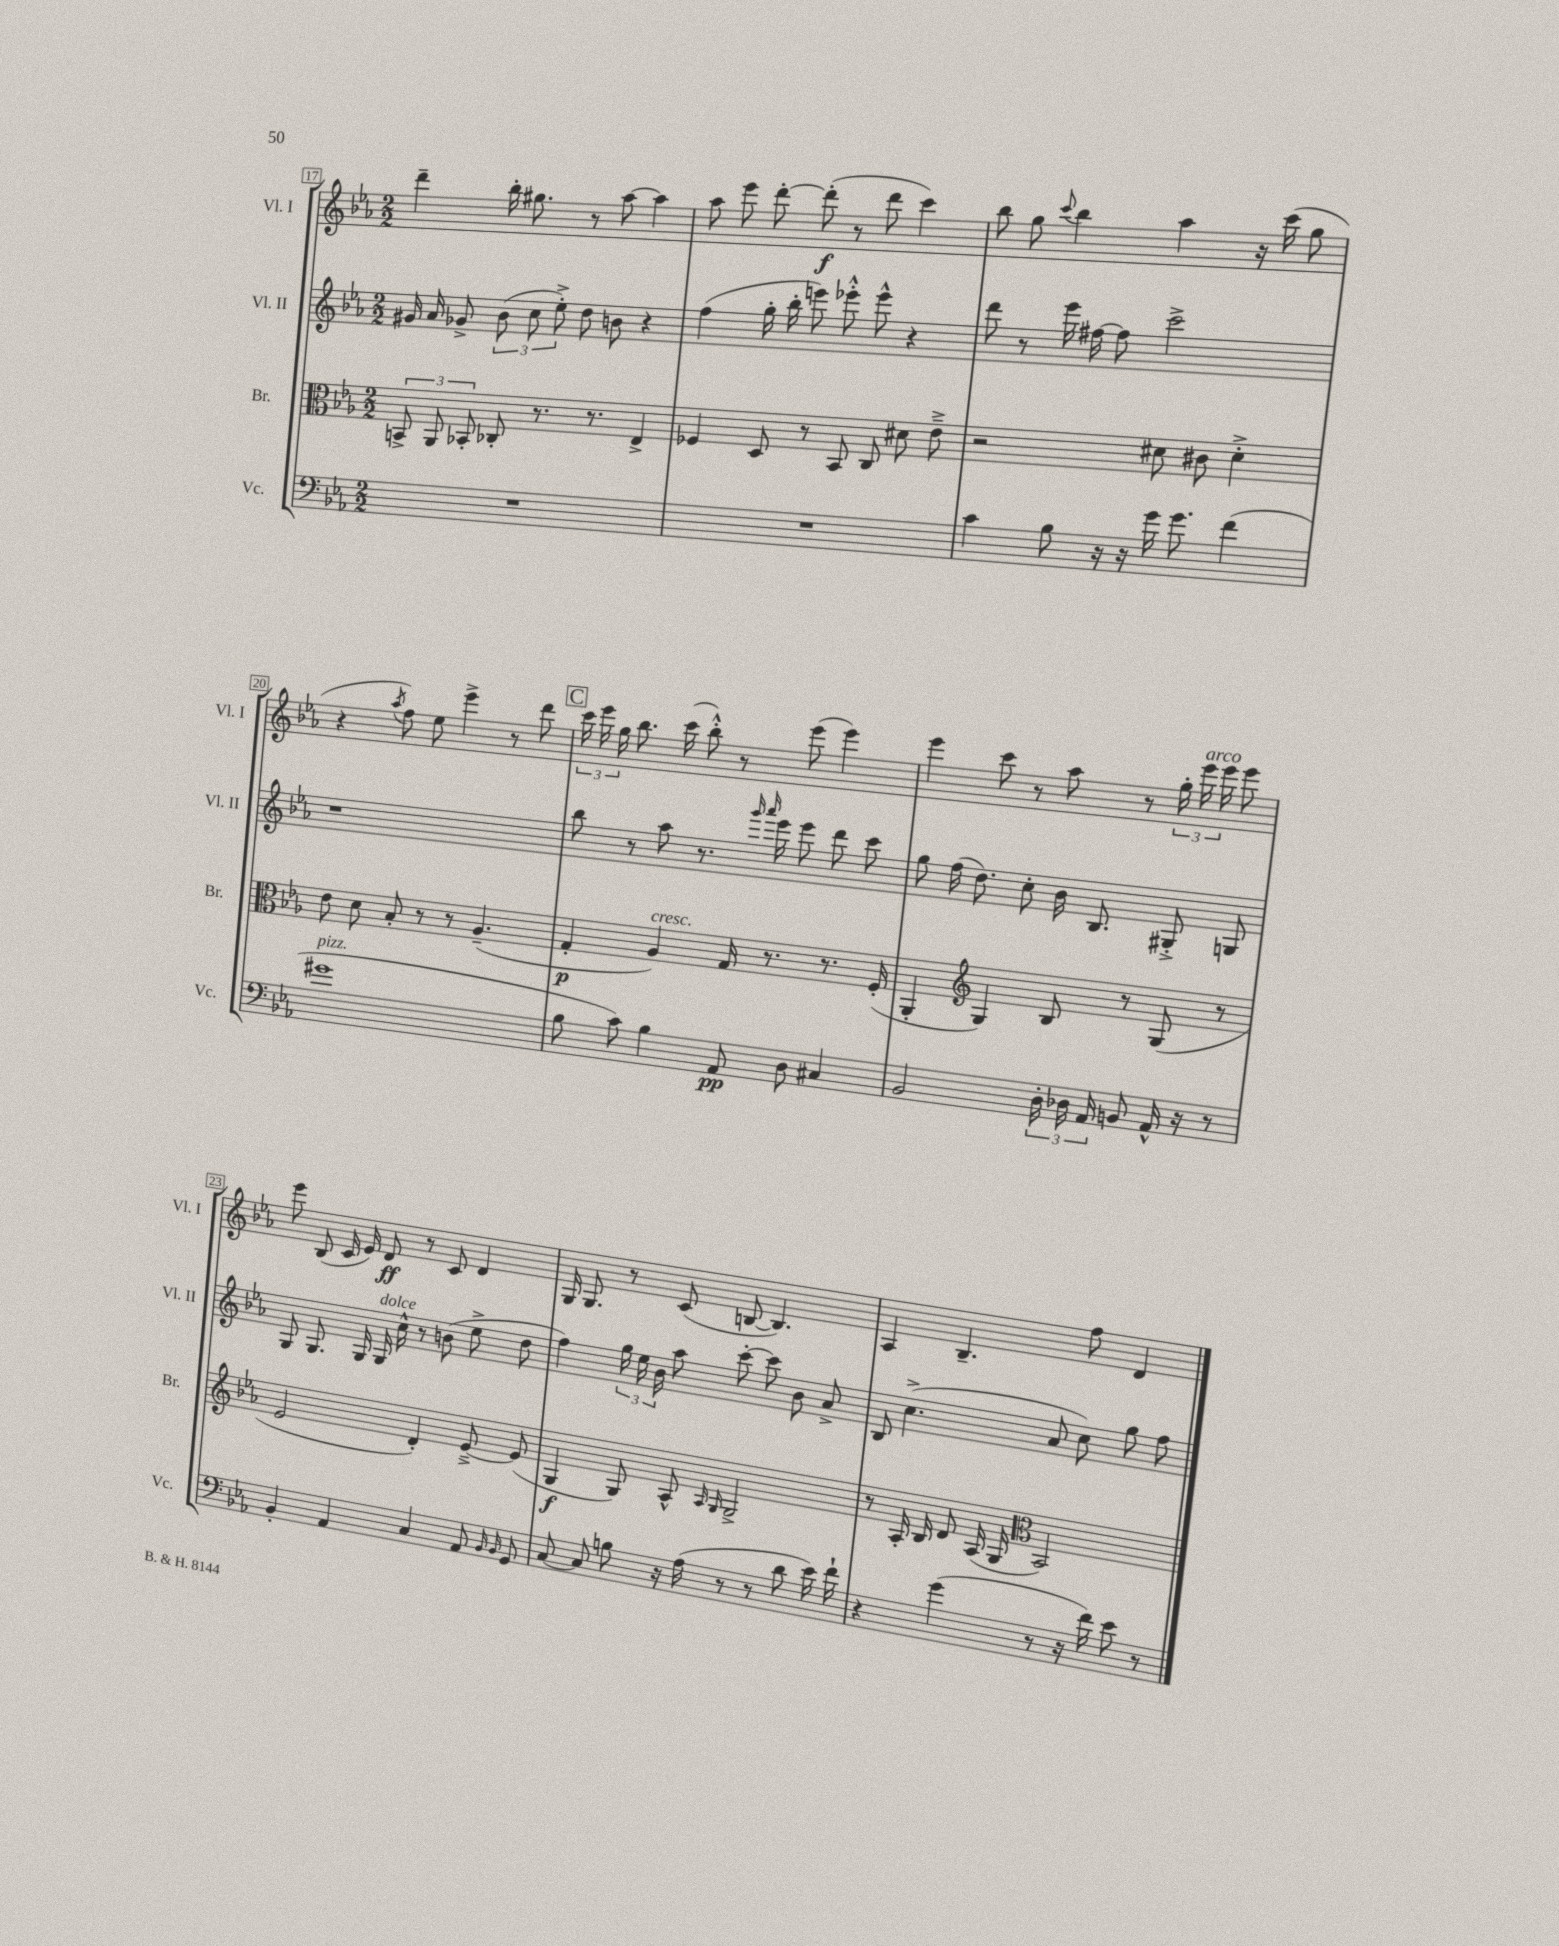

**kern	**kern	**kern	**kern
*staff4	*staff3	*staff2	*staff1
*clefF4	*clefC3	*clefG2	*clefG2
*k[b-e-a-]	*k[b-e-a-]	*k[b-e-a-]	*k[b-e-a-]
*M2/2	*M2/2	*M2/2	*M2/2
1r	12BB^/	16g#/	4ddd~\
.	.	16a-/	.
.	12AA-/	.	.
.	.	8g-^/	.
.	12BB-'/	.	.
.	8C-'/	(12b-\	16bb-'\
.	.	.	8.gg#\
.	.	12cc\	.
.	8.r	.	.
.	.	12ee-'^\)	.
.	.	8dd\	8r
.	8.r	.	.
.	.	8b\	[8aa-\
.	4E-^/	4r	4aa-\]
=	=	=	=
1r	4F-/	(4ff\	8aa-\
.	.	.	8eee-\
.	8D/	16gg'\	[8ddd'\
.	.	16bb-'\	.
.	8r	8eee\)	(8ddd'\]
.	8BB-/	8eee-'^^\	8r
.	8C/	8eee-^^\	8ddd\
.	8d#\	4r	4ccc\)
.	8e-~^\	.	.
=	=	=	=
4c\	2r	8ddd\	8bb-\
.	.	8r	8gg\
.	.	.	8qqccc/
8B-\	.	16eee-\	4bb-\
.	.	[16ff#\	.
16r	.	8ff#\]	.
16r	.	.	.
16g\	8d#\	2ccc^\	4aa-\
8.g\	.	.	.
.	8c#\	.	.
(4f\	4d#'^\	.	16r
.	.	.	(16ccc\
.	.	.	8gg\
=	=	=	=
1g#	8e-\	1r	4r
.	8d\	.	.
.	.	.	8qaa-/
.	8B-'/	.	8ff\)
.	8r	.	8ee-\
.	8r	.	4eee-^\
.	(4.A-~/	.	.
.	.	.	8r
.	.	.	8ddd\
=	=	=	=
8B-\	4G'/	8bb-\	24ccc\
.	.	.	24eee-\
.	.	.	24gg\
8c\)	.	8r	8.bb-\
4B-\	4A-/)	8aa-\	.
.	.	.	(16ccc\
.	.	8.r	8bb-'^^\)
8AA-/	16G/	.	8r
.	.	16qqggg/	.
.	.	16qqaaa-/	.
.	8.r	16eee-\	.
8D\	.	8eee-\	(8eee-\
4C#/	8.r	8ddd\	4eee-\)
.	.	8ccc\	.
.	(16F'/	.	.
=	=	=	=
2BB-/	4AA-'/	8gg\	4eee-\
.	.	(16ff\	.
.	.	8.dd\)	.
*	*clefG2	*	*
.	4G/)	.	8ccc\
.	.	8cc'\	8r
24D'\	8B-/	16b-\	8aa-\
24D-\	.	.	.
.	.	8.B-/	.
24AA-/	.	.	.
8BB/	8r	.	8r
16AA-^^/	(8G/	8G#'^/	24gg'\
.	.	.	24eee-\
16r	.	.	.
.	.	.	24eee-\
8r	8r	8G/	8eee-\
=	=	=	=
4BB-'/	2e-/	8G/	8eee-\
.	.	8.G/	(8B-/
4AA-/	.	.	16c/
.	.	16G/	16e-/)
.	.	16G/	8d/
.	.	16cc^^\	.
4C/	4d'/)	8r	8r
.	.	(8b\	8c/
8AA-/	[8e-~^/	8ee-^\	4d/
16qqBB-/	.	.	.
16qqBB-/	.	.	.
8GG/	(8e-/]	8dd\	.
=	=	=	=
[8C/	4G/	4ff\)	16G/
.	.	.	8.G/
8C/]	.	.	.
8B\	8G/)	24gg\	8r
.	.	24ee-\	.
.	.	24b-\	.
16r	8A-^^/	8aa-\	(8c/
(16A-\	.	.	.
.	16qqA-/	.	.
.	16qqG/	.	.
8r	2G^/	[8ccc'\	[8B/
8r	.	8ccc\]	4.B/])
8d\	.	8b-\	.
16e-\)	.	8a-^/	.
16f`\	.	.	.
=	=	=	=
4r	8r	8B-/	4A-/
.	16A-'/	(4.cc^\	.
.	16B-/	.	.
(4g\	8d/	.	4.B-~/
.	(16A-/	.	.
.	16G/	.	.
*	*clefC3	*	*
8r	2BB-/)	8a-/	.
16r	.	8cc\)	8ff\
16f\)	.	.	.
8e-\	.	8gg\	4d/
8r	.	8ff\	.
==	==	==	==
*-	*-	*-	*-
